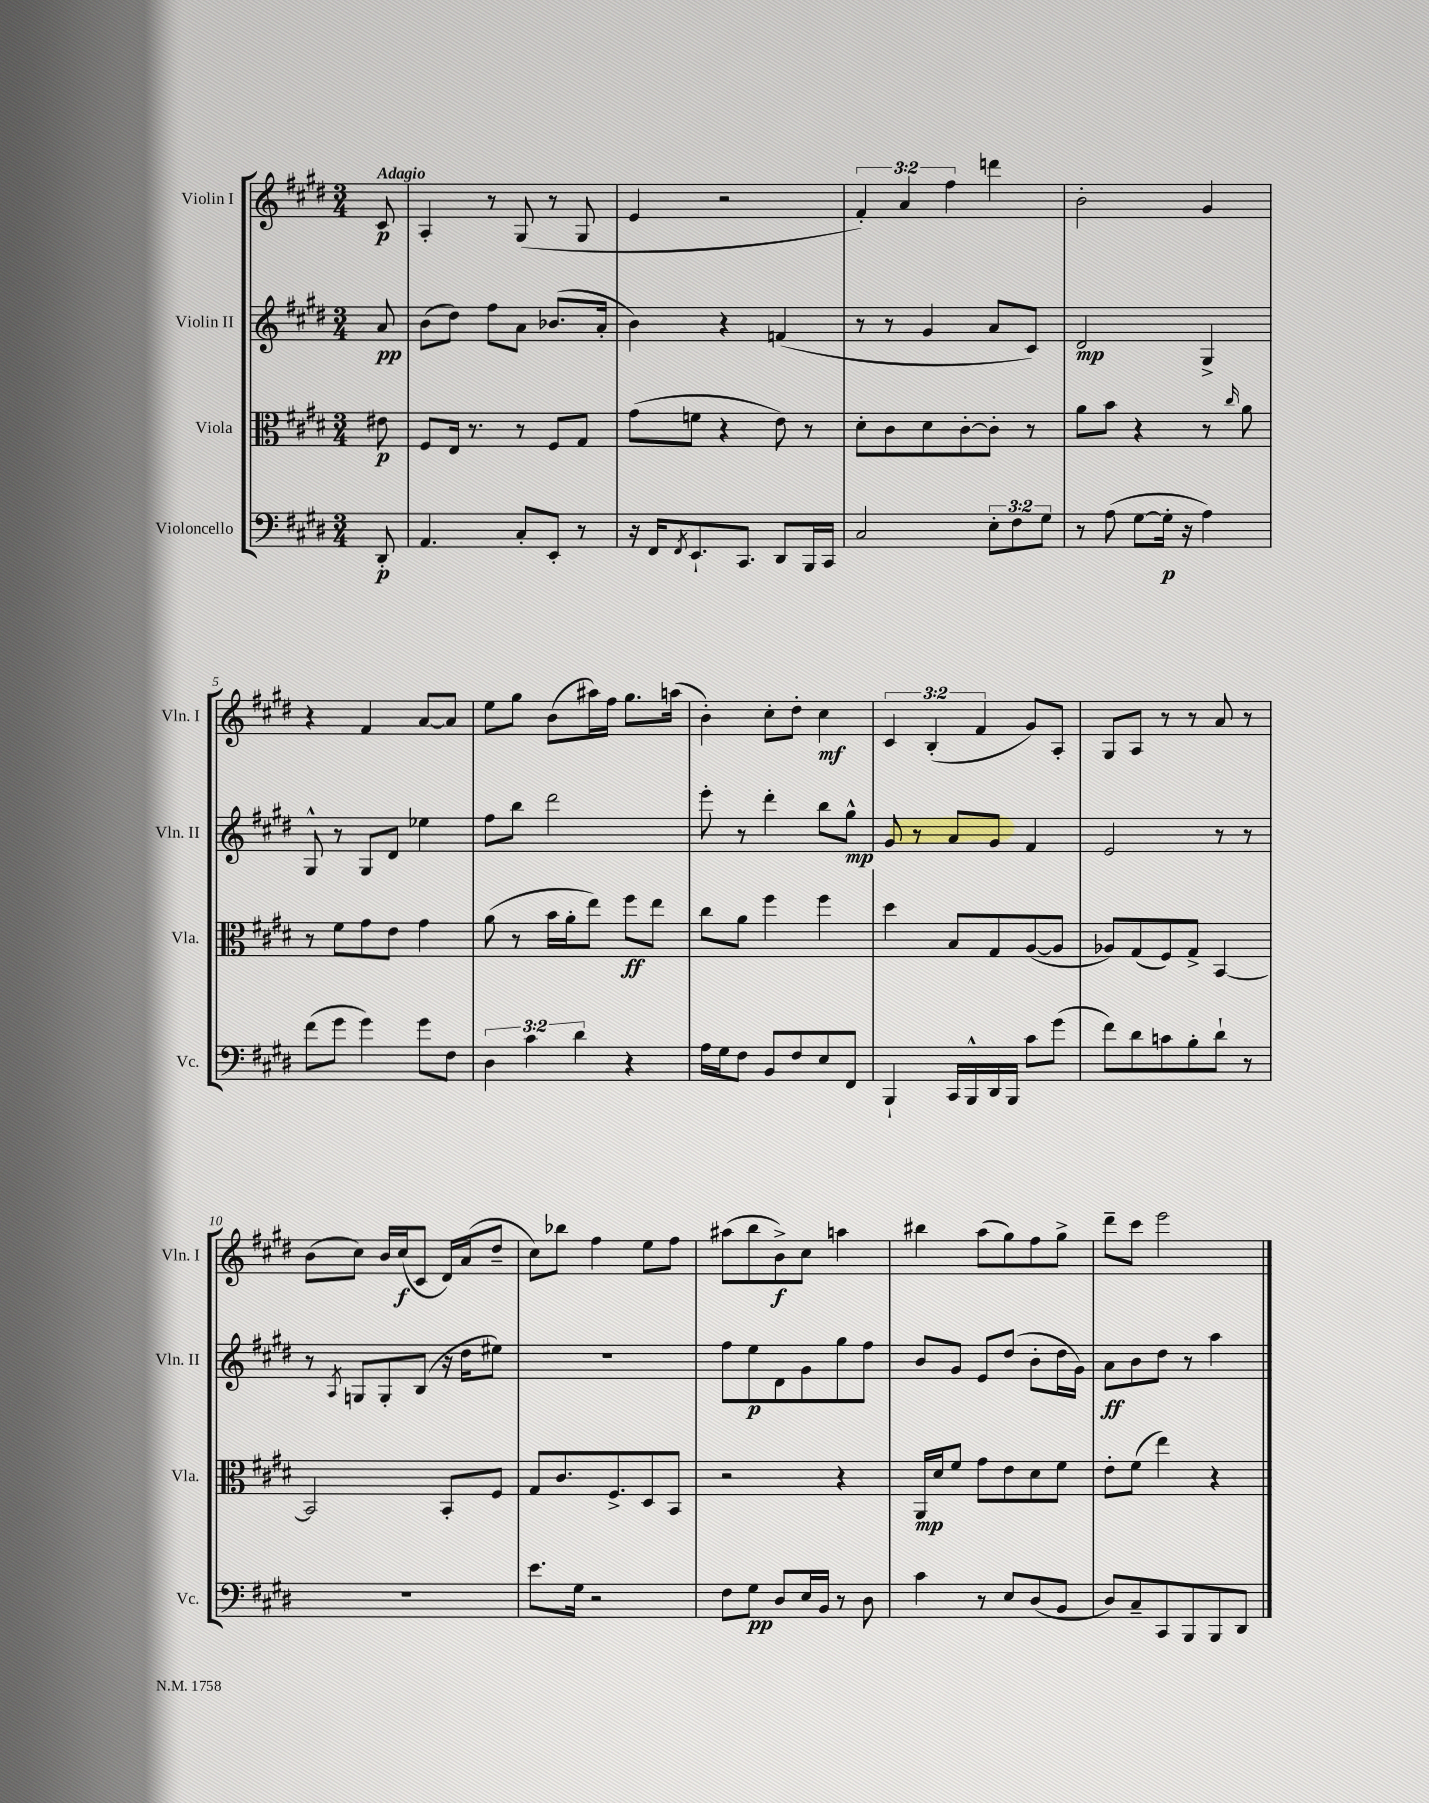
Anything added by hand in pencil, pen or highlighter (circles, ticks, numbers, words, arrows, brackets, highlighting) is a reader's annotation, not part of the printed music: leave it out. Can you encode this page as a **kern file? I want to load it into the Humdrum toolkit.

**kern	**kern	**kern	**kern
*staff4	*staff3	*staff2	*staff1
*clefF4	*clefC3	*clefG2	*clefG2
*k[f#c#g#d#]	*k[f#c#g#d#]	*k[f#c#g#d#]	*k[f#c#g#d#]
*M3/4	*M3/4	*M3/4	*M3/4
8DD#'	8e#	8a	8c#
=	=	=	=
4.AA	8F#	(8b	4A'
.	16E	8dd#)	.
.	8.r	.	.
.	.	8ff#	8r
8C#'	8r	8a	(8G#
8EE'	8F#	(8.b-	8r
8r	8G#	.	8G#
.	.	16a'	.
=	=	=	=
16r	(8g#	4b)	4e
16FF#	.	.	.
8qFF#	.	.	.
8.EE`	8f	.	.
.	4r	4r	2r
8.CC#	.	.	.
8DD#	8e)	(4f	.
16BBB	8r	.	.
16CC#	.	.	.
=	=	=	=
2C#	8d#'	8r	6f#')
.	8c#	8r	.
.	.	.	6a
.	8d#	4g#	.
.	.	.	6ff#
.	[8c#'	.	.
12E'	8c#']	8a	4ddd
12F#	.	.	.
.	8r	8c#)	.
12G#	.	.	.
=	=	=	=
8r	8a	2d#	2b'
(8A	8b	.	.
[8G#	4r	.	.
16G#']	.	.	.
16r	.	.	.
4A)	8r	4G#^	4g#
.	16qqcc#	.	.
.	8a	.	.
=	=	=	=
(8f#	8r	8G#^^	4r
8g#	8f#	8r	.
4g#)	8g#	8G#	4f#
.	8e	8d#	.
8g#	4g#	4ee-	[8a
8F#	.	.	8a]
=	=	=	=
6D#	(8a	8ff#	8ee
.	8r	8bb	8gg#
6c#	.	.	.
.	16b	2ddd#	(8b
.	16a'	.	.
6d#	.	.	.
.	8ee)	.	16aa#)
.	.	.	16ff#
4r	8ff#	.	8.gg#
.	8ee	.	.
.	.	.	(16aa
=	=	=	=
16A	8cc#	8eee'	4b')
16G#	.	.	.
8F#	8a	8r	.
8BB	4ff#	4ddd#'	8cc#'
8F#	.	.	8dd#'
8E	4ff#	8bb	4cc#
8FF#	.	8gg#^^	.
=	=	=	=
4BBB`	4dd#	8g#	6c#
.	.	8r	.
.	.	.	(6B'
16CC#	8B	8a	.
16BBB^^	.	.	.
.	.	.	6f#
16DD#	8G#	8g#	.
16BBB	.	.	.
8c#	([8A	4f#	8g#)
(8g#	8A]	.	8A'
=	=	=	=
8f#)	8A-)	2e	8G#
8d#	(8G#	.	8A
8c	8F#)	.	8r
8B'	8G#^	.	8r
8d#`	[4BB	8r	8a
8r	.	8r	8r
=	=	=	=
2.r	2BB]	8r	(8b
.	.	8qA	.
.	.	8G	8cc#)
.	.	8G'	16b
.	.	.	(16cc#
.	.	(8B	8c#
.	8BB'	16r	16d#)
.	.	16dd#	(16a
.	8F#	8ee#)	8dd#~
=	=	=	=
8.e	8G#	2.r	8cc#)
.	8.c#	.	8bb-
16G#	.	.	.
2r	.	.	4ff#
.	8.F#^	.	.
.	8D#	.	8ee
.	8BB	.	8ff#
=	=	=	=
8F#	2r	8ff#	(8aa#
8G#	.	8ee	8bb
8D#	.	8d#	8b^)
16E	.	8g#	8cc#
16BB	.	.	.
8r	4r	8gg#	4aa
8D#	.	8ff#	.
=	=	=	=
4c#	16AA	8b	4bb#
.	16d#	.	.
.	8f#	8g#	.
8r	8g#	8e	(8aa
8E	8e	(8dd#	8gg#)
(8D#	8d#	8b'	8ff#
8BB	8f#	16dd#	8gg#^
.	.	16g#)	.
=	=	=	=
8D#)	8e'	8a	8ddd#~
8C#~	(8f#	8b	8ccc#
8CC#	4ee)	8dd#	2eee
8BBB	.	8r	.
8BBB	4r	4aa	.
8DD#	.	.	.
==	==	==	==
*-	*-	*-	*-
